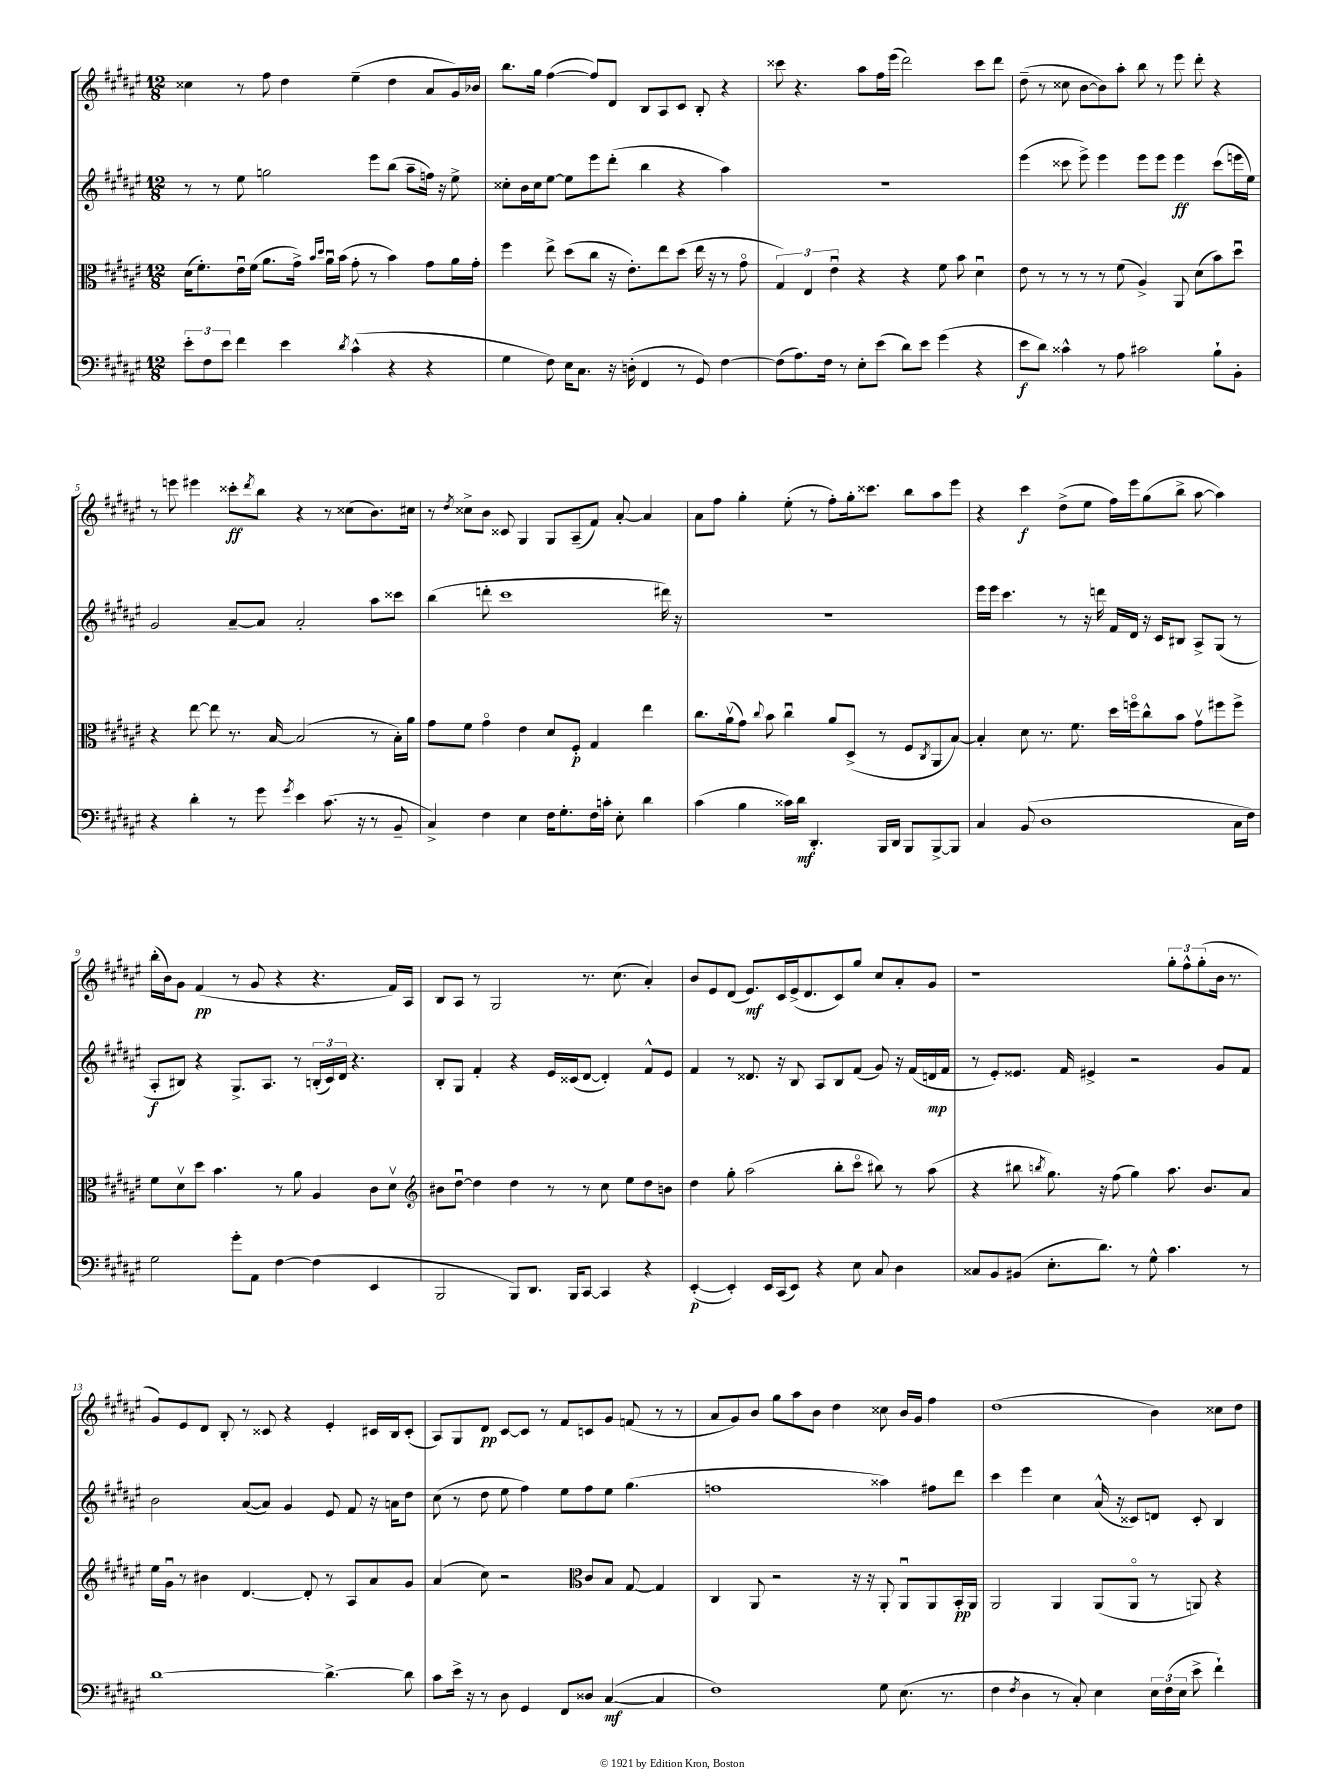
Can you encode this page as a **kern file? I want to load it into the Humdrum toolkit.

**kern	**dynam	**kern	**dynam	**kern	**dynam	**kern	**dynam
*part4	*part4	*part3	*part3	*part2	*part2	*part1	*part1
*staff4	*staff4	*staff3	*staff3	*staff2	*staff2	*staff1	*staff1
*clefF4	*	*clefC3	*	*clefG2	*	*clefG2	*
*k[f#c#g#d#a#e#]	*	*k[f#c#g#d#a#e#]	*	*k[f#c#g#d#a#e#]	*	*k[f#c#g#d#a#e#]	*
*M12/8	*	*M12/8	*	*M12/8	*	*M12/8	*
=1	=1	=1	=1	=1	=1	=1	=1
12e#'\L	.	(16d#\KL	.	8r	.	4cc##X\	.
.	.	8.f#'\)	.	.	.	.	.
12F#\	.	.	.	.	.	.	.
.	.	.	.	8r	.	.	.
12e#\J	.	.	.	.	.	.	.
4f#\	.	16e#u\L	.	8ee#\	.	8r	.
.	.	(16f#\JJ	.	.	.	.	.
.	.	8.a#\L	.	2ggn\	.	8ff#\	.
4e#\	.	.	.	.	.	4dd#\	.
.	.	16g#^\Jk)	.	.	.	.	.
.	.	16qqb/LL	.	.	.	.	.
.	.	16qqdd#/JJ	.	.	.	.	.
.	.	16a#u\LL	.	.	.	.	.
.	.	(16b\JJ	.	.	.	.	.
8qd#/	.	.	.	.	.	.	.
(4c#^^\	.	8g#'\	.	.	.	(4ee#~\	.
.	.	8r	.	8eee#\L	.	.	.
4r	.	4b\)	.	(8bb\J	.	4dd#\	.
.	.	.	.	8aa#~\L	.	.	.
4r	.	8g#\L	.	16ffn\Jk)	.	8a#/L	.
.	.	.	.	16r	.	.	.
.	.	16a#\L	.	8ee#^\	.	16g#/L)	.
.	.	16g#'\JJ	.	.	.	16b-X/JJ	.
=2	=2	=2	=2	=2	=2	=2	=2
4G#\	.	4ff#\	.	8cc##X'\L	.	8.bb\L	.
.	.	.	.	16b\L	.	.	.
.	.	.	.	16cc##\J	.	16gg#\Jk	.
8F#\)	.	8ee#^\	.	[8ee#\J	.	([4ff#\	.
16E#\KL	.	(8dd#\L	.	8ee#\L]	.	.	.
8.C#\J	.	.	.	.	.	.	.
.	.	8cc#\J	.	8eee#\	.	8ff#/L])	.
16r	.	16r	.	(8ddd#'\J	.	8d#/J	.
(16Dn'\	.	8.e#'\L)	.	.	.	.	.
4FF#/	.	.	.	4bb\	.	8B/L	.
.	.	8ee#\	.	.	.	8A#/	.
8r	.	(8dd#\J	.	4r	.	8c#/J	.
8GG#/)	.	16ee#\	.	.	.	8B'/	.
.	.	16r	.	.	.	.	.
[4F#\	.	8r	.	4aa#\)	.	4r	.
.	.	8g#\	.	.	.	.	.
=3	=3	=3	=3	=3	=3	=3	=3
(8F#\L]	.	6G#/)	.	1.r	.	8ccc##X\	.
8.A#\)	.	.	.	.	.	4.r	.
.	.	6E#/	.	.	.	.	.
16F#\Jk	.	.	.	.	.	.	.
.	.	6e#u\	.	.	.	.	.
8r	.	.	.	.	.	.	.
8E#'\L	.	4r	.	.	.	8aa#\L	.
(8e#\J	.	.	.	.	.	16ff#\L	.
.	.	.	.	.	.	(16eee#\JJ	.
8d#\L)	.	4r	.	.	.	2ddd#\)	.
8e#\J	.	.	.	.	.	.	.
(4g#\	.	8f#\	.	.	.	.	.
.	.	8b\	.	.	.	.	.
4r	.	4d#u\	.	.	.	8ccc##\L	.
.	.	.	.	.	.	8ddd#\J	.
=4	=4	=4	=4	=4	=4	=4	=4
8e#\L	f	8e#\	.	(4eee#\	.	(8dd#~\	.
8d#\J)	.	8r	.	.	.	8r	.
4c##X^^\	.	8r	.	8ccc##X\	.	8cc##X\	.
.	.	8r	.	8eee#^\)	.	[8b\L	.
8r	.	8r	.	4eee#\	.	8b\])	.
8A#\	.	(8f#\	.	.	.	8aa#'\J	.
2c#X\	.	4A#^/)	.	8eee#\L	.	8bb\	.
.	.	.	.	8eee#\J	.	8r	.
.	.	8AA#/	.	4eee#\	ff	8eee#\	.
.	.	(8d#\L	.	.	.	8ddd#'\	.
8B`\L	.	8b\)	.	(8ccc##\L	.	4r	.
8BB'\J	.	8dd#u\J	.	16eeen\L	.	.	.
.	.	.	.	16ee#\JJ)	.	.	.
!!LO:LB:g=z
=5	=5	=5	=5	=5	=5	=5	=5
4r	.	4r	.	2g#/	.	8r	.
.	.	.	.	.	.	8eeen\	.
4d#'\	.	[8ee#\	.	.	.	4eee#X\	.
.	.	8ee#\]	.	.	.	.	.
8r	.	8.r	.	[8a#~/L	.	8ccc##X'\L	ff
.	.	.	.	.	.	8qddd#/	.
8g#\	.	.	.	8a#/J]	.	8bb\J	.
.	.	[16B/	.	.	.	.	.
8qg#/	.	.	.	.	.	.	.
4e#\	.	(2B/]	.	2a#'/	.	4r	.
(8.c#\	.	.	.	.	.	8r	.
.	.	.	.	.	.	(8cc##X\L	.
16r	.	.	.	.	.	.	.
8r	.	8r	.	8aa#\L	.	8.b\)	.
8BB~/	.	16B'\LL)	.	8ccc##X\J	.	.	.
.	.	16a#\JJ	.	.	.	16cc#X\Jk	.
=6	=6	=6	=6	=6	=6	=6	=6
4C#^/)	.	8g#\L	.	(4bb\	.	8r	.
.	.	.	.	.	.	8qdd#/	.
.	.	8f#\J	.	.	.	8cc##X^\L	.
4F#\	.	4g#\	.	8dddn'\	.	8b\J	.
.	.	.	.	1ccc#	.	8c##X/	.
4E#\	.	4e#\	.	.	.	4G#/	.
16F#\KL	.	8d#/L	.	.	.	8G#/L	.
8.G#'\	.	.	.	.	.	.	.
.	.	8F#'/J	p	.	.	(8A#~/	.
16F#\L	.	4G#/	.	.	.	8f#/J)	.
16cn'\JJ	.	.	.	.	.	.	.
8E#'\	.	.	.	.	.	[8a#'/	.
4d#\	.	4ee#\	.	.	.	4a#/]	.
.	.	.	.	16ddd#X\)	.	.	.
.	.	.	.	16r	.	.	.
=7	=7	=7	=7	=7	=7	=7	=7
(4c#\	.	8.cc#\L	.	1.r	.	8a#\L	.
.	.	.	.	.	.	8ff#\J	.
.	.	(16a#v\k	.	.	.	.	.
4B\	.	8g#\J)	.	.	.	4gg#'\	.
.	.	8qqcc#/	.	.	.	.	.
.	.	8b\	.	.	.	.	.
16c##X\LL)	.	4cc#u\	.	.	.	(8ee#'\	.
16d#\JJ	mf	.	.	.	.	.	.
4.DD#'/	.	.	.	.	.	8r	.
.	.	8a#/L	.	.	.	8ff#'\L)	.
.	.	(8D#^/J	.	.	.	16gg#'\k	.
.	.	.	.	.	.	8.ccc##X\J	.
16BBB/LL	.	8r	.	.	.	.	.
16DD#/JJ	.	.	.	.	.	.	.
8BBB/L	.	8F#/L	.	.	.	8bb\L	.
.	.	8qC#/	.	.	.	.	.
[8BBB^/	.	8AA#/	.	.	.	8aa#\	.
8BBB/J]	.	[8B/J)	.	.	.	8eee#\J	.
=8	=8	=8	=8	=8	=8	=8	=8
4C#/	.	4B'/]	.	16eee#\LL	.	4r	.
.	.	.	.	16eee#\JJ	.	.	.
.	.	.	.	4.ccc#\	.	.	.
(8BB/	.	8d#\	.	.	.	4ccc#\	f
1D#	.	8.r	.	.	.	.	.
.	.	.	.	8r	.	(8dd#^\L	.
.	.	8.f#\	.	.	.	.	.
.	.	.	.	16r	.	8ee#\J	.
.	.	.	.	16dddn\	.	.	.
.	.	16dd#\LL	.	16f#/LL	.	16ff#\LL)	.
.	.	16ffn\J	.	16d#/JJ	.	16eee#\J	.
.	.	8cc#^^\	.	16r	.	(8gg#\	.
.	.	.	.	16c#/KL	.	.	.
.	.	8b\J	.	8B#X/J	.	8bb^\J	.
.	.	8g#v\L	.	8A#^/L	.	[8aa#\	.
.	.	8ff#X\	.	(8G#/J	.	4aa#\])	.
16C#\LL	.	8ff#^\J	.	8r	.	.	.
16F#\JJ)	.	.	.	.	.	.	.
!!LO:LB:g=z
=9	=9	=9	=9	=9	=9	=9	=9
2G#\	.	8f#\L	.	8A#'/L	f	(16bb'\LL	.
.	.	.	.	.	.	16b\J)	.
.	.	8d#v\	.	8B#X/J)	.	8g#\J	.
.	.	8dd#\J	.	4r	.	(4f#/	pp
.	.	4.b\	.	.	.	.	.
8g#'\L	.	.	.	8.G#^/L	.	8r	.
8AA#\J	.	.	.	.	.	8g#/	.
.	.	.	.	8.A#/J	.	.	.
[4F#\	.	8r	.	.	.	4r	.
.	.	8a#\	.	8r	.	.	.
(4F#\]	.	4A#/	.	(24Bn'/LL	.	4.r	.
.	.	.	.	24c#/)	.	.	.
.	.	.	.	24d#/JJ	.	.	.
.	.	.	.	4.r	.	.	.
4EE#/	.	8c#\L	.	.	.	.	.
.	.	8d#v\J	.	.	.	16f#/LL)	.
.	.	.	.	.	.	16A#/JJ	.
=10	=10	=10	=10	=10	=10	=10	=10
*	*	*clefG2	*	*	*	*	*
2BBB/	.	8b#X\L	.	8B'/L	.	8B/L	.
.	.	[8dd#u\J	.	8G#/J	.	8A#/J	.
.	.	4dd#\]	.	4f#'/	.	8r	.
.	.	.	.	.	.	2G#/	.
8BBB/L)	.	4dd#\	.	4r	.	.	.
8.DD#/J	.	.	.	.	.	.	.
.	.	8r	.	16e#/LL	.	.	.
16BBB/KL	.	.	.	(16c##X/J	.	.	.
[8CC#/J	.	8r	.	[8d#/J	.	8.r	.
4CC#/]	.	8cc#\	.	4d#'/])	.	.	.
.	.	.	.	.	.	(8.cc#\	.
.	.	8ee#\L	.	.	.	.	.
4r	.	8dd#\	.	8f#^^/L	.	4a#'/)	.
.	.	8bn\J	.	8e#/J	.	.	.
=11	=11	=11	=11	=11	=11	=11	=11
([4EE#'/	p	4dd#\	.	4f#/	.	8b/L	.
.	.	.	.	.	.	8e#/	.
4EE#'/])	.	8gg#'\	.	8r	.	(8d#/J	.
.	.	(2aa#\	.	8.d##X/	.	8.e#/L)	mf
16EE#/LL	.	.	.	.	.	.	.
(16CC#/J	.	.	.	16r	.	16c#/L	.
8EE#/J)	.	.	.	8B/	.	(16e#^/J	.
.	.	.	.	.	.	8.d#/	.
4r	.	.	.	8A#/L	.	.	.
.	.	8bb'\L	.	8B/	.	8c#/)	.
8E#\	.	8ccc#\J	.	(8f#/J	.	8gg#/J	.
8C#/	.	8bb#X\)	.	8g#/)	.	8cc#/L	.
4D#\	.	8r	.	16r	.	8a#'/	.
.	.	.	.	(16f#/LL	.	.	.
.	.	(8aa#\	.	16dn/	mp	8g#/J	.
.	.	.	.	16f#/JJ	.	.	.
=12	=12	=12	=12	=12	=12	=12	=12
8C##X/L	.	4r	.	8r	.	1r	.
8BB/	.	.	.	8e#'/L)	.	.	.
(8BB#X/J	.	8bb#X\	.	8.e##X/J	.	.	.
.	.	8qbbn/	.	.	.	.	.
8.E#'\L	.	8.gg#\)	.	.	.	.	.
.	.	.	.	16f#/	.	.	.
.	.	.	.	4e#X^/	.	.	.
8.d#\J)	.	16r	.	.	.	.	.
.	.	(8ff#\	.	.	.	.	.
8r	.	4gg#\)	.	2r	.	.	.
8G#^^\	.	.	.	.	.	.	.
4.c#\	.	8.aa#\	.	.	.	12gg#'\L	.
.	.	.	.	.	.	12ff#^^\	.
.	.	.	.	.	.	(12gg#'\	.
.	.	8.b/L	.	.	.	.	.
.	.	.	.	8g#/L	.	16b\Jk	.
.	.	.	.	.	.	8.r	.
8r	.	8a#/J	.	8f#/J	.	.	.
!!LO:LB:g=z
=13	=13	=13	=13	=13	=13	=13	=13
[1d#	.	16ee#\LL	.	2b\	.	8g#/L)	.
.	.	16g#u\JJ	.	.	.	.	.
.	.	8r	.	.	.	8e#/	.
.	.	4b#X\	.	.	.	8d#/J	.
.	.	.	.	.	.	8B'/	.
.	.	[4.d#/	.	([8a#/L	.	8r	.
.	.	.	.	8a#/J])	.	8c##X/	.
.	.	.	.	4g#/	.	4r	.
.	.	8d#'/]	.	.	.	.	.
4.d#^\_	.	8r	.	8e#/	.	4e#'/	.
.	.	8A#/L	.	8f#/	.	.	.
.	.	8a#/	.	16r	.	16c#X/LL	.
.	.	.	.	16an\KL	.	16B/J	.
8d#\]	.	8g#/J	.	8dd#\J	.	(8c#'/J	.
=14	=14	=14	=14	=14	=14	=14	=14
8c#\L	.	(4a#/	.	(8cc#\	.	8A#/L)	.
16e#^\Jk	.	.	.	8r	.	8G#/	.
16r	.	.	.	.	.	.	.
8r	.	8cc#\)	.	8dd#\	.	8d#/J	pp
8D#\	.	2r	.	8ee#\	.	[8c#/L	.
4GG#/	.	.	.	4ff#\)	.	8c#/J]	.
.	.	.	.	.	.	8r	.
8FF#/L	.	.	.	8ee#\L	.	8f#/L	.
*	*	*clefC3	*	*	*	*	*
8D##X/J	.	8c#/L	.	8ff#\	.	8cn/	.
([4C#/	mf	8B/J	.	8ee#\J	.	8g#/J	.
.	.	[8G#/	.	(4.gg#\	.	(8fn/	.
4C#/]	.	4G#/]	.	.	.	8r	.
.	.	.	.	.	.	8r	.
=15	=15	=15	=15	=15	=15	=15	=15
1F#)	.	4C#/	.	1ffn	.	8a#/L	.
.	.	.	.	.	.	8g#/)	.
.	.	8AA#/	.	.	.	8b/J	.
.	.	2r	.	.	.	8gg#\L	.
.	.	.	.	.	.	8aa#\	.
.	.	.	.	.	.	8b\J	.
.	.	.	.	.	.	4dd#\	.
.	.	16r	.	.	.	.	.
.	.	16r	.	.	.	.	.
8G#\	.	8AA#'/	.	4aa##X\)	.	8cc##X\	.
(8.E#\	.	8AA#u/L	.	.	.	16b/LL	.
.	.	.	.	.	.	16g#/JJ	.
.	.	8AA#/	.	8ff#X\L	.	4ff#\	.
8.r	.	.	.	.	.	.	.
.	.	16BB'/L	pp	8ddd#\J	.	.	.
.	.	16AA#/JJ	.	.	.	.	.
=16	=16	=16	=16	=16	=16	=16	=16
4F#\	.	2AA#/	.	4ccc#\	.	(1dd#	.
8qF#/	.	.	.	.	.	.	.
4D#\	.	.	.	4eee#\	.	.	.
8r	.	4AA#/	.	4cc#\	.	.	.
8C#'/)	.	.	.	.	.	.	.
4E#\	.	(8AA#/L	.	(16a#^^/	.	.	.
.	.	.	.	16r	.	.	.
.	.	8AA#/J	.	8c##X/L)	.	.	.
24E#\LL	.	8r	.	8dn/J	.	4b\)	.
(24F#\	.	.	.	.	.	.	.
24E#\JJ	.	.	.	.	.	.	.
8e#^\	.	8AAn/)	.	8c##'/	.	.	.
4f#`\)	.	4r	.	4B/	.	8cc##X\L	.
.	.	.	.	.	.	8dd#\J	.
==	==	==	==	==	==	==	==
*-	*-	*-	*-	*-	*-	*-	*-
